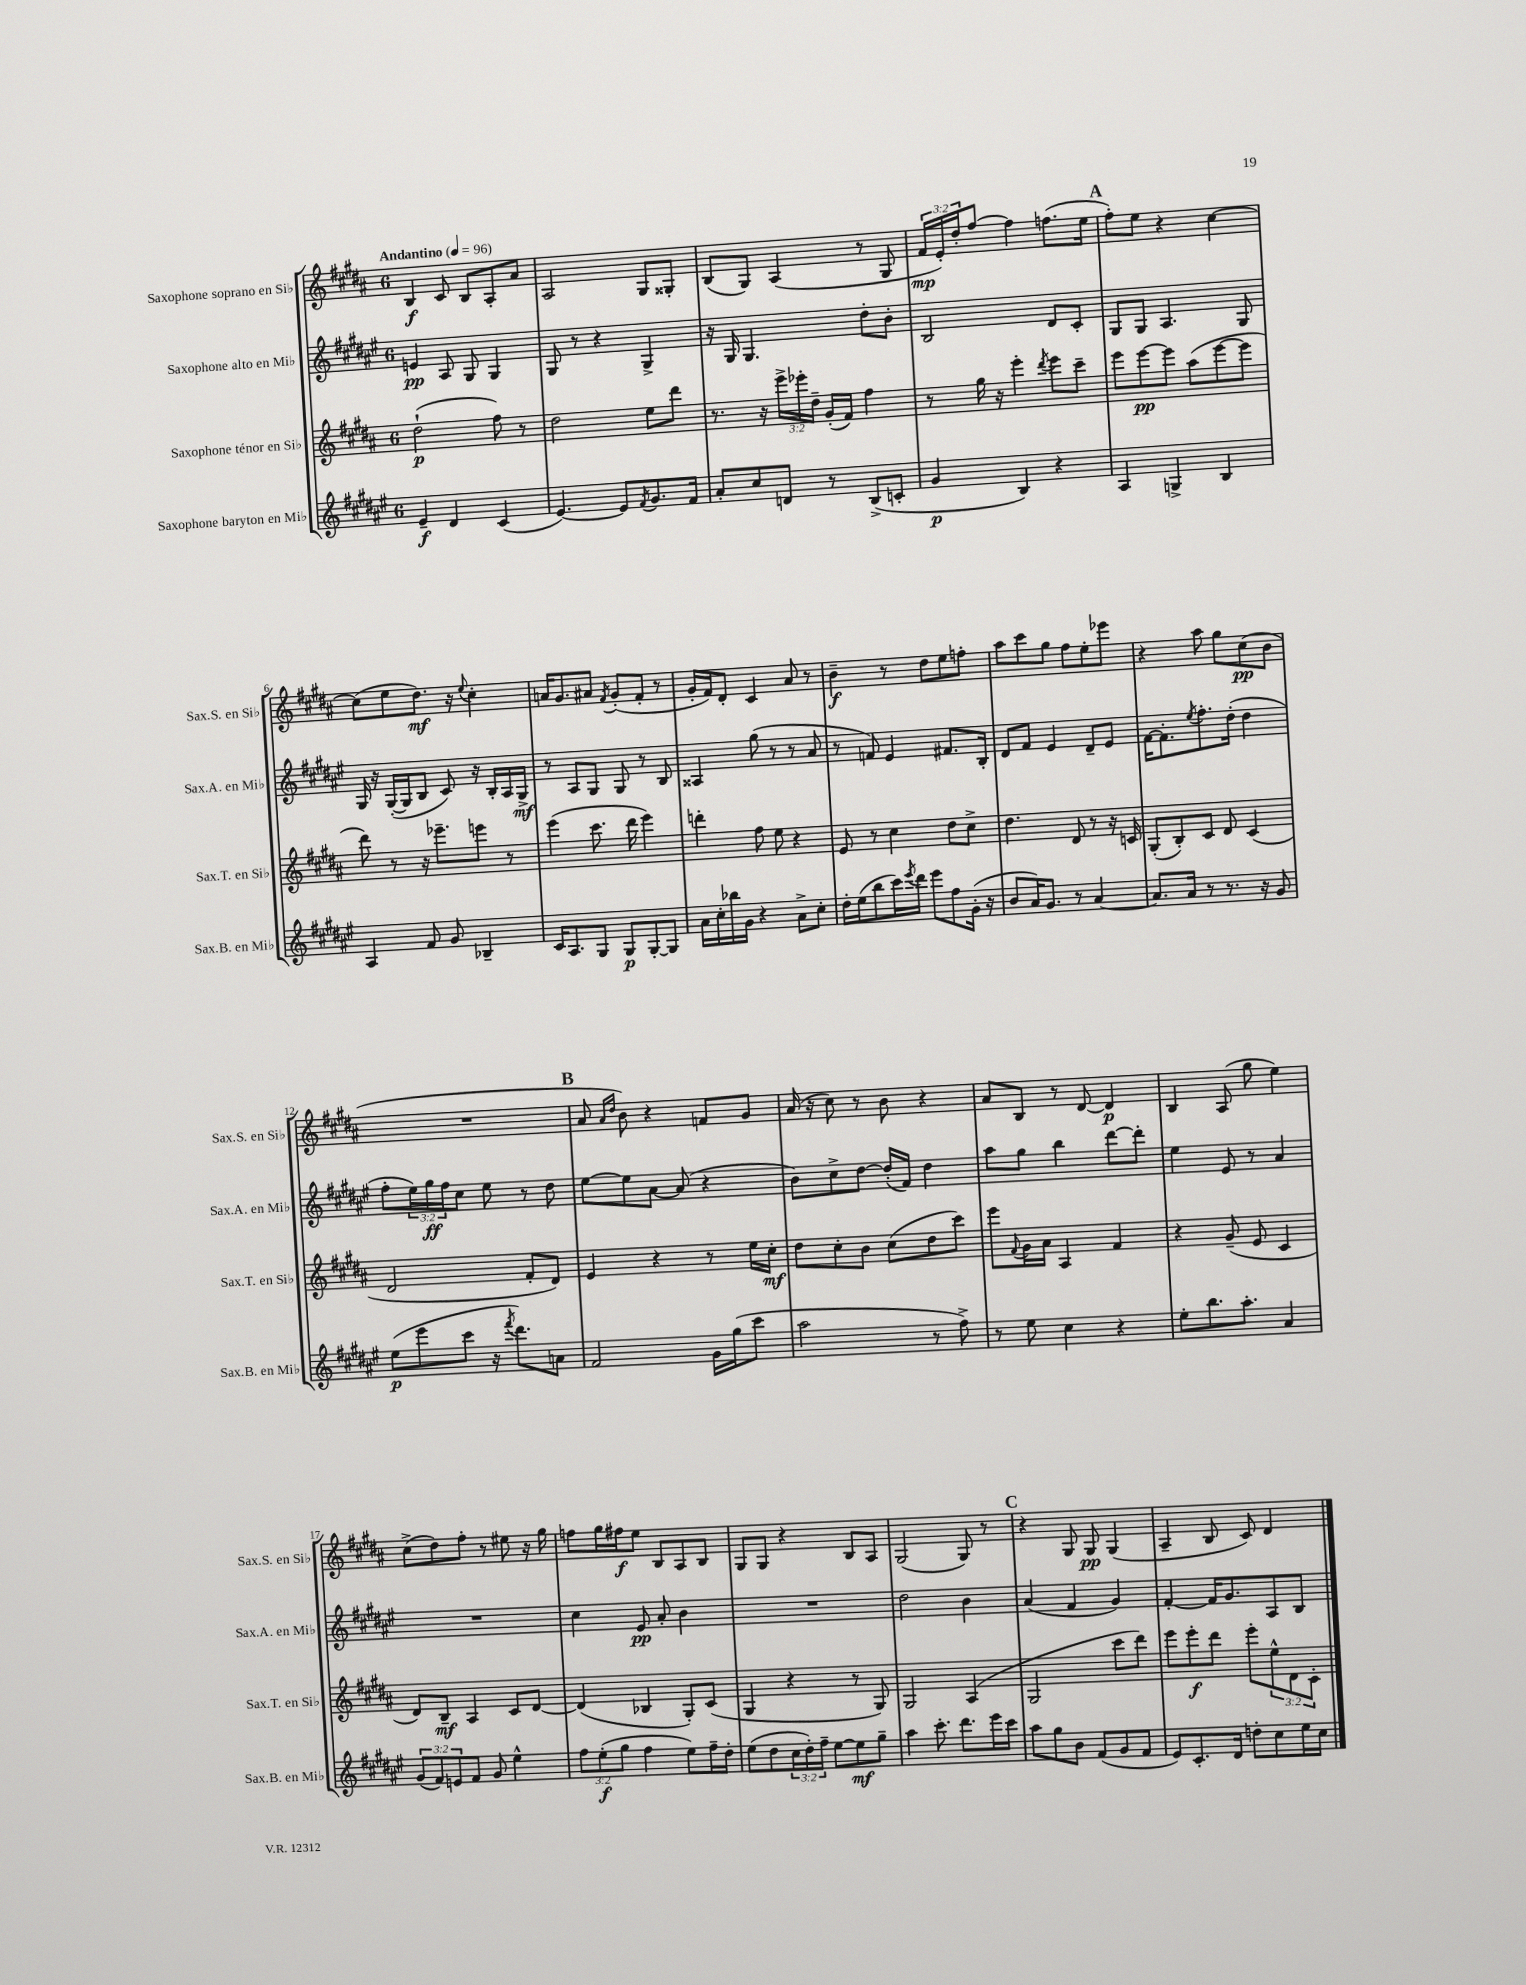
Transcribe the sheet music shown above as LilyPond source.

<<
\new StaffGroup <<
\new Staff = "s0" \with { instrumentName = "Saxophone soprano en Sib" shortInstrumentName = "Sax.S. en Sib" } {
    \clef treble \key b \major \once \override Staff.TimeSignature.style = #'single-digit \time 6/8 \override Staff.TupletNumber.text = #tuplet-number::calc-fraction-text \tempo "Andantino" 4 = 96
    b4\f cis'8 b8 ais8-. ais'8 |
    ais2 gis8 gisis8-. |
    b8( gis8) ais4( r8 gis8 |
    \tuplet 3/2 { fis'16\mp e'16-.) dis''16-. } fis''8~ fis''4 f''8.( e''16 |
    \mark \markup { \bold "A" } fis''8-.) e''8 r4 cis''4~ |
    cis''8( e''8 dis''8.\mf) r16 \appoggiatura { e''8 } cis''4-. |
    a'16 gis'8. ais'8 \acciaccatura { fis'8 } gis'8-.( fis'8-. r8 |
    gis'16-. fis'16) dis'8-. cis'4 ais'8 r8 |
    b'4--\f r8 dis''8 e''8 f''8-. |
    ais''8 cis'''8 gis''8 fis''8 e''8-. ees'''8 |
    r4 ais''8 gis''8 cis''8\pp( b'8 |
    R2. |
    \mark \markup { \bold "B" } ais'8 \grace { ais'16 dis''16 } b'8) r4 f'8 gis'8 |
    ais'16( r16 cis''8) r8 b'8 r4 |
    ais'8 b8 r8 dis'8~ dis'4\p |
    b4 ais8( gis''8 e''4) |
    cis''8->( dis''8) fis''8-. r8 eis''8 r16 gis''16 |
    f''8 gis''16 fis''16\f e''8 b8 ais8 b8 |
    gis8 gis8 r4 b8 ais8 |
    gis2( gis8) r8 |
    \mark \markup { \bold "C" } r4 gis8 gis8\pp gis4( |
    ais4-- b8 cis'8) dis'4 \bar "|." |
}
\new Staff = "s1" \with { instrumentName = "Saxophone alto en Mib" shortInstrumentName = "Sax.A. en Mib" } {
    \clef treble \key fis \major \once \override Staff.TimeSignature.style = #'single-digit \time 6/8 \override Staff.TupletNumber.text = #tuplet-number::calc-fraction-text
    e'4\pp ais8 gis8 gis4 |
    gis8 r8 r4 gis4-> |
    r16 gis16 gis4. dis''8-. b'8-. |
    b2 dis'8 cis'8-. |
    \mark \markup { \bold "A" } gis8 gis8 ais4. gis8 |
    gis16 r16 gis16~-.( gis16 b8 cis'8) r16 b16-. ais16 gis16->\mf |
    r8 ais8 gis8 gis8 r8 b8 |
    aisis4 gis''8( r8 r8 ais'8 |
    r8 f'8) eis'4 fis'8. b16-. |
    dis'8 fis'8 eis'4 dis'8-- eis'8 |
    fis'16~ fis'8.-. \acciaccatura { eis''8 } fis''8.-. dis''16-.( dis''4 |
    fis''8-. \tuplet 3/2 { eis''16) gis''16\ff fis''16 } cis''8 eis''8 r8 dis''8 |
    \mark \markup { \bold "B" } eis''8~ eis''8 ais'8~ ais'8( r4 |
    b'8) cis''8-> dis''8~ dis''16-.( fis'16) dis''4 |
    ais''8 gis''8 b''4 dis'''8~ dis'''8-. |
    eis''4 eis'8 r8 ais'4 |
    R2. |
    cis''4 eis'8\pp ais'8-. b'4 |
    R2. |
    dis''2 b'4 |
    \mark \markup { \bold "C" } ais'4( fis'4 gis'4) |
    fis'4~-. fis'16 gis'8. ais8 b8 \bar "|." |
}
\new Staff = "s2" \with { instrumentName = "Saxophone ténor en Sib" shortInstrumentName = "Sax.T. en Sib" } {
    \clef treble \key b \major \once \override Staff.TimeSignature.style = #'single-digit \time 6/8 \override Staff.TupletNumber.text = #tuplet-number::calc-fraction-text
    dis''2-!\p( fis''8) r8 |
    dis''2 e''8 dis'''8 |
    r8. r16 \tuplet 3/2 { e'''16-> ees'''16-. dis''16-- } gis'16-.( fis'16) fis''4 |
    r8 gis''16 r16 e'''4-. \acciaccatura { dis'''8 } e'''8 cis'''8-- |
    \mark \markup { \bold "A" } e'''8 e'''8~\pp e'''8 ais''8( e'''8~ e'''8 |
    dis'''8) r8 r16 ees'''8.-- e'''8 r8 |
    e'''4( cis'''8. dis'''16 e'''4) |
    d'''4-. fis''8 e''8 r4 |
    e'8 r8 cis''4 dis''8 cis''8-> |
    dis''4. dis'8 r8 r16 c'16 |
    gis8-.( b8-.) cis'8 dis'8 cis'4( |
    dis'2 fis'8-. dis'8) |
    \mark \markup { \bold "B" } e'4 r4 r8 e''16 cis''16-.\mf |
    dis''8 cis''8-. b'8 cis''8( dis''8 cis'''8) |
    e'''8 \appoggiatura { fis'8 } gis'16 ais'16 ais4 fis'4 |
    r4 gis'8--( e'8 cis'4 |
    dis'8) b8--\mf ais4 cis'8 dis'8~ |
    dis'4( bes4 gis8-.) cis'8( |
    gis4 r4 r8 gis8) |
    gis2 ais4( |
    \mark \markup { \bold "C" } gis2 cis'''8 dis'''8) |
    e'''8 e'''8-.\f dis'''8 e'''8-. \tuplet 3/2 { e''8-^ dis'8 cis'8-. } \bar "|." |
}
\new Staff = "s3" \with { instrumentName = "Saxophone baryton en Mib" shortInstrumentName = "Sax.B. en Mib" } {
    \clef treble \key fis \major \once \override Staff.TimeSignature.style = #'single-digit \time 6/8 \override Staff.TupletNumber.text = #tuplet-number::calc-fraction-text
    eis'4--\f dis'4 cis'4( |
    eis'4.~) eis'8 \acciaccatura { fis'8 } gis'8. fis'16 |
    ais'8-. cis''8 d'8 r8 b8->( c'8-. |
    gis'4\p b4) r4 |
    \mark \markup { \bold "A" } ais4 g4-> b4 |
    ais4 fis'8 gis'8 bes4-- |
    cis'16 ais8. gis8 gis8\p gis8~-. gis8 |
    ais'16 cis''16-. bes''16 gis'16 r4 ais'8-> cis''8-. |
    dis''16-. eis''16( b''8 cis'''16) \acciaccatura { eis'''8 } dis'''16 eis'''8 fis''8 gis'16-.( r16 |
    b'8 ais'16) gis'8. r8 ais'4~ |
    ais'8. ais'16 r8 r8. r16 gis'8 |
    eis''8\p( eis'''8 cis'''8 r16 \acciaccatura { fis'''8 } dis'''8.) a'8 |
    \mark \markup { \bold "B" } fis'2 gis'16 gis''16( cis'''8 |
    ais''2 r8 fis''8->) |
    r8 eis''8 cis''4 r4 |
    eis''8-. b''8. ais''8.-. ais'4 |
    \tuplet 3/2 { gis'8( fis'8) e'8 } fis'8 gis'8 eis''4-^ |
    \tuplet 3/2 { fis''8 eis''8-.\f( gis''8 } fis''4 eis''8) fis''16-- dis''16-. |
    eis''8( dis''8 \tuplet 3/2 { cis''16 dis''16-.) fis''16-- } eis''8~ eis''8\mf gis''8-- |
    ais''4 cis'''8.-. dis'''8. eis'''16 cis'''16 |
    \mark \markup { \bold "C" } ais''8 gis''8 b'8 fis'8( gis'8 fis'8 |
    eis'8) cis'8.-. dis'16 d''8-. cis''8 eis''16 cis''16 \bar "|." |
}
>>
>>
